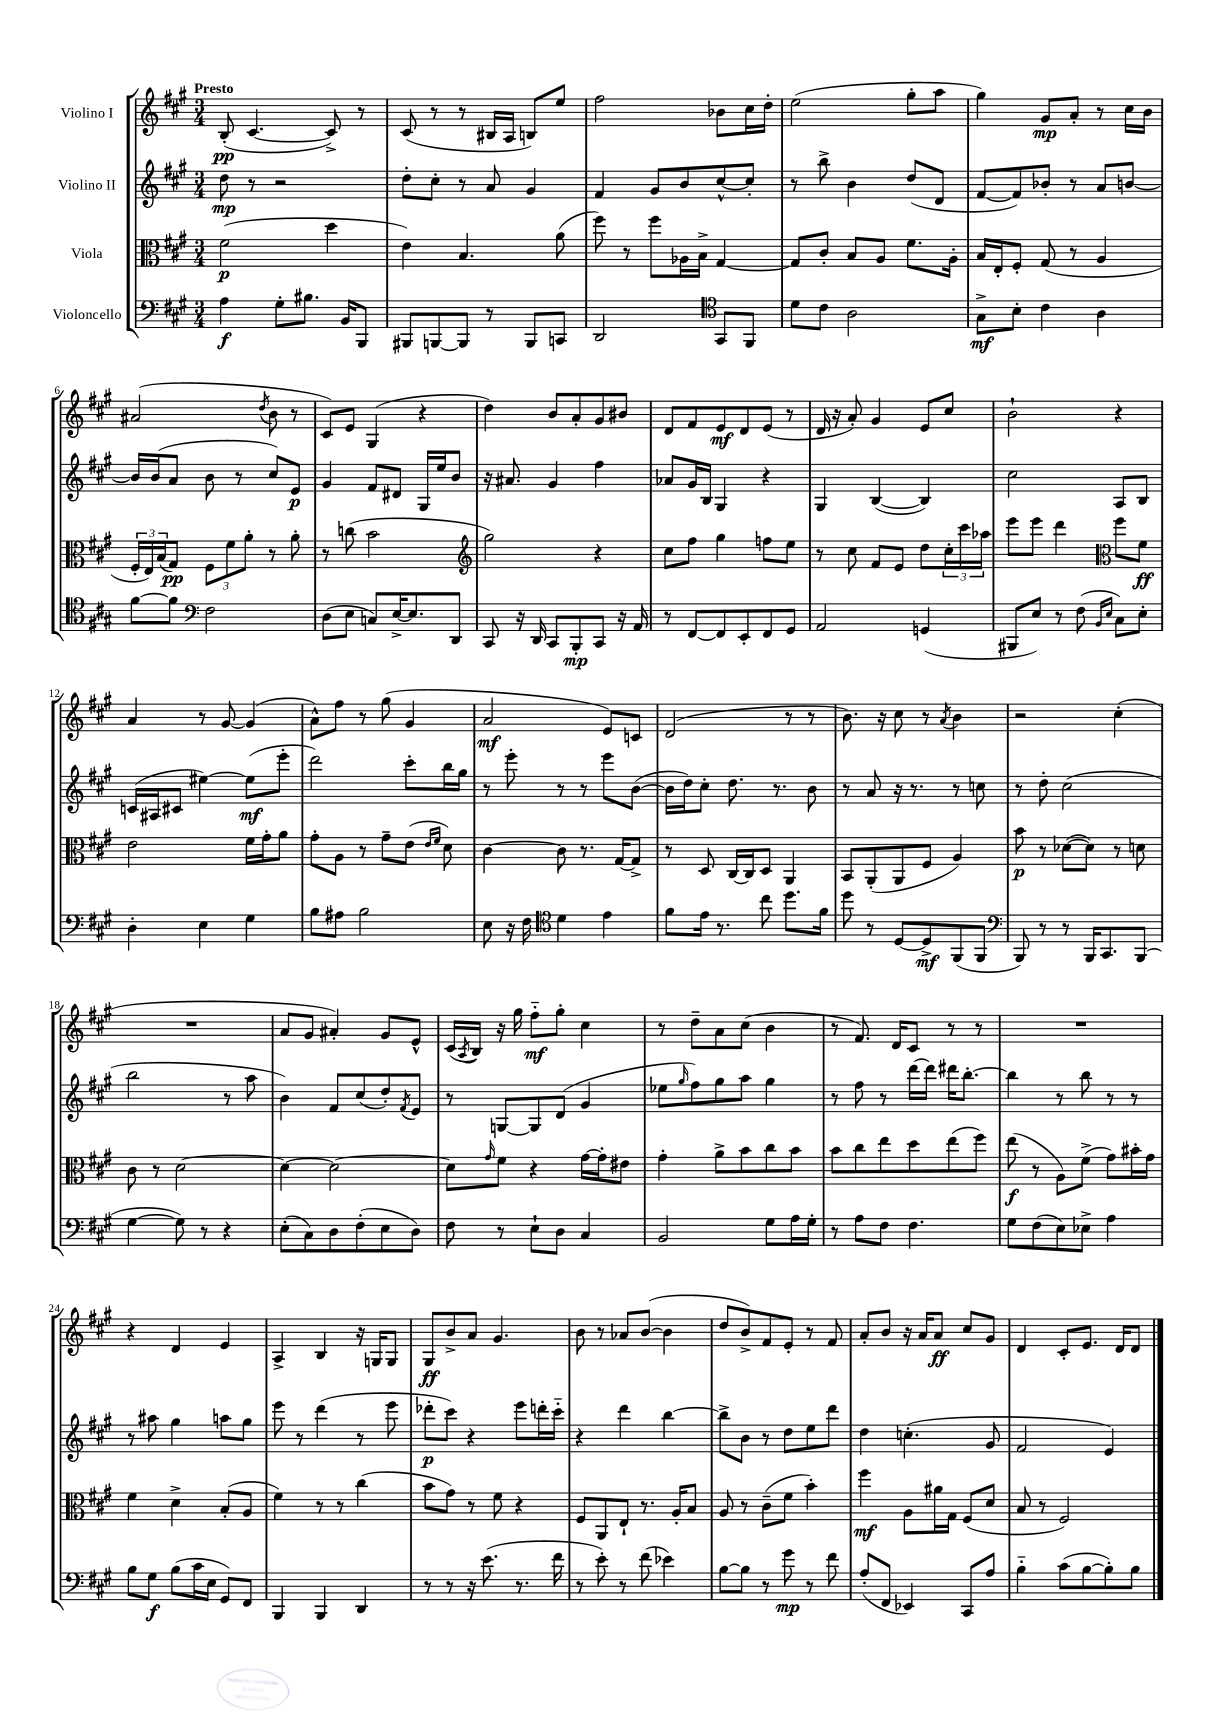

**kern	**dynam	**kern	**dynam	**kern	**dynam	**kern	**dynam
*part4	*part4	*part3	*part3	*part2	*part2	*part1	*part1
*staff4	*staff4	*staff3	*staff3	*staff2	*staff2	*staff1	*staff1
*I"Violoncello	*	*I"Viola	*	*I"Violino II	*	*I"Violino I	*
*clefF4	*	*clefC3	*	*clefG2	*	*clefG2	*
*k[f#c#g#]	*	*k[f#c#g#]	*	*k[f#c#g#]	*	*k[f#c#g#]	*
*M3/4	*	*M3/4	*	*M3/4	*	*M3/4	*
=1	=1	=1	=1	=1	=1	=1	=1
!	!	!	!	!	!	!LO:TX:a:B:t=Presto	!
4A\	f	(2f#\	p	8dd\	mp	(8B'/	pp
.	.	.	.	8r	.	[4.c#/	.
8G#'\L	.	.	.	2r	.	.	.
8.B#X\J	.	.	.	.	.	.	.
.	.	4dd\	.	.	.	8c#^/])	.
16BB/KL	.	.	.	.	.	.	.
8BBB/J	.	.	.	.	.	8r	.
=2	=2	=2	=2	=2	=2	=2	=2
8BBB#X/L	.	4e\)	.	8dd'\L	.	(8c#/	.
[8BBBn/	.	.	.	8cc#'\J	.	8r	.
8BBB/J]	.	4.B/	.	8r	.	8r	.
8r	.	.	.	8a/	.	16B#X/LL	.
.	.	.	.	.	.	16A/JJ	.
8BBB/L	.	.	.	4g#/	.	8Bn/L)	.
8CCn/J	.	(8a\	.	.	.	8ee/J	.
=3	=3	=3	=3	=3	=3	=3	=3
2DD/	.	8ff#\)	.	4f#/	.	2ff#\	.
.	.	8r	.	.	.	.	.
.	.	8ff#\L	.	8g#/L	.	.	.
.	.	16A-X\L	.	8b/	.	.	.
.	.	16B^\JJ	.	.	.	.	.
*clefC4	*	*	*	*	*	*	*
8GG#/L	.	[4G#/	.	[8cc#^^/	.	8b-X\L	.
8FF#/J	.	.	.	8cc#'/J]	.	16cc#\L	.
.	.	.	.	.	.	16dd'\JJ	.
=4	=4	=4	=4	=4	=4	=4	=4
8d\L	.	8G#/L]	.	8r	.	(2ee\	.
8c#\J	.	8c#'/J	.	8bb^\	.	.	.
2A\	.	8B/L	.	4b\	.	.	.
.	.	8A/J	.	.	.	.	.
.	.	8.f#\L	.	(8dd/L	.	8gg#'\L	.
.	.	.	.	8d/J	.	8aa\J	.
.	.	16A'\Jk	.	.	.	.	.
=5	=5	=5	=5	=5	=5	=5	=5
8G#^\L	mf	16B/LL	.	[8f#/L	.	4gg#\)	.
.	.	16E'/J	.	.	.	.	.
8B'\J	.	8F#'/J	.	8f#/])	.	.	.
4c#\	.	(8G#/	.	8b-X'/J	.	8g#/L	mp
.	.	8r	.	8r	.	8a'/J	.
4A\	.	4A/	.	8a/L	.	8r	.
.	.	.	.	[8bn/J	.	16cc#\LL	.
.	.	.	.	.	.	16b\JJ	.
!!LO:LB:g=z
=6	=6	=6	=6	=6	=6	=6	=6
[8f#\L	.	24F#'/LL	.	16b/LL]	.	(2a#X/	.
.	.	24E/)	.	.	.	.	.
.	.	.	.	(16b/J	.	.	.
.	.	(24B/J	.	.	.	.	.
8f#\J]	.	8G#/J)	pp	8a/J	.	.	.
*clefF4	*	*	*	*	*	*	*
2F#\	.	12F#\L	.	8b\	.	.	.
.	.	12f#\	.	.	.	.	.
.	.	.	.	8r	.	.	.
.	.	12a'\J	.	.	.	.	.
.	.	.	.	.	.	8qdd/	.
.	.	8r	.	8cc#/L)	.	8b\	.
.	.	8a'\	.	8e/J	p	8r	.
=7	=7	=7	=7	=7	=7	=7	=7
(8D\L	.	8r	.	4g#/	.	8c#/L)	.
8E\J	.	(8ccn\	.	.	.	8e/J	.
8Cn/L)	.	2b\	.	8f#/L	.	(4G#/	.
[16E^/K	.	.	.	8d#X/J	.	.	.
8.E/]	.	.	.	.	.	.	.
.	.	.	.	16G#/LL	.	4r	.
.	.	.	.	16ee/J	.	.	.
8DD/J	.	.	.	8b/J	.	.	.
=8	=8	=8	=8	=8	=8	=8	=8
*	*	*clefG2	*	*	*	*	*
8CC#/	.	2gg#\)	.	16r	.	4dd\)	.
.	.	.	.	8.a#X/	.	.	.
16r	.	.	.	.	.	.	.
16DD/	.	.	.	.	.	.	.
8CC#/L	.	.	.	4g#/	.	8b/L	.
8BBB'/	mp	.	.	.	.	8a'/	.
8CC#/J	.	4r	.	4ff#\	.	8g#/	.
16r	.	.	.	.	.	8b#X/J	.
16AA/	.	.	.	.	.	.	.
=9	=9	=9	=9	=9	=9	=9	=9
8r	.	8cc#\L	.	8a-X/L	.	8d/L	.
[8FF#/L	.	8ff#\J	.	16g#/L	.	8f#/	.
.	.	.	.	16B/JJ	.	.	.
8FF#/]	.	4gg#\	.	4G#/	.	8e/	mf
8EE'/	.	.	.	.	.	8d/	.
8FF#/	.	8ffn\L	.	4r	.	(8e/J	.
8GG#/J	.	8ee\J	.	.	.	8r	.
=10	=10	=10	=10	=10	=10	=10	=10
2AA/	.	8r	.	4G#/	.	16d/	.
.	.	.	.	.	.	16r	.
.	.	8cc#\	.	.	.	8a'/)	.
.	.	8f#/L	.	([4B/	.	4g#/	.
.	.	8e/J	.	.	.	.	.
(4GGn/	.	8dd\L	.	4B/])	.	8e/L	.
.	.	24cc#'\L	.	.	.	8cc#/J	.
.	.	24ccc#\	.	.	.	.	.
.	.	24aa-X\JJ	.	.	.	.	.
=11	=11	=11	=11	=11	=11	=11	=11
8BBB#X/L	.	8eee\L	.	2cc#\	.	2b`\	.
8E/J)	.	8eee\J	.	.	.	.	.
8r	.	4ddd\	.	.	.	.	.
(8F#\	.	.	.	.	.	.	.
16qqBB/LL	.	.	.	.	.	.	.
16qqE/JJ	.	.	.	.	.	.	.
*	*	*clefC3	*	*	*	*	*
8C#\L)	.	8ff#\L	.	8A/L	.	4r	.
8E'\J	.	8f#\J	ff	8B/J	.	.	.
!!LO:LB:g=z
=12	=12	=12	=12	=12	=12	=12	=12
4D'\	.	2e\	.	(16cn/LL	.	4a/	.
.	.	.	.	16A#X/J	.	.	.
.	.	.	.	8c#X/J	.	.	.
4E\	.	.	.	[4ee#X\)	.	8r	.
.	.	.	.	.	.	[8g#/	.
4G#\	.	16f#\LL	.	(8ee#\L]	mf	(4g#/]	.
.	.	16g#'\J	.	.	.	.	.
.	.	8a\J	.	8eee'\J	.	.	.
=13	=13	=13	=13	=13	=13	=13	=13
8B\L	.	8g#'\L	.	2ddd\)	.	8a^^\L)	.
8A#X\J	.	8A\J	.	.	.	8ff#\J	.
2B\	.	8r	.	.	.	8r	.
.	.	8g#~\L	.	.	.	(8gg#\	.
.	.	(8e\J	.	8ccc#'\L	.	4g#/	.
.	.	16qqe/LL	.	.	.	.	.
.	.	16qqf#/JJ	.	.	.	.	.
.	.	8d\)	.	16bb\L	.	.	.
.	.	.	.	16gg#\JJ	.	.	.
=14	=14	=14	=14	=14	=14	=14	=14
8E\	.	[4c#\	.	8r	.	2a/	mf
16r	.	.	.	8eee'\	.	.	.
16F#\	.	.	.	.	.	.	.
*clefC4	*	*	*	*	*	*	*
4d\	.	8c#\]	.	8r	.	.	.
.	.	8.r	.	8r	.	.	.
4e\	.	.	.	8eee\L	.	8e/L)	.
.	.	[16G#/KL	.	.	.	.	.
.	.	8G#^/J]	.	([8b\J	.	8cn/J	.
=15	=15	=15	=15	=15	=15	=15	=15
8f#\L	.	8r	.	16b\LL]	.	(2d/	.
.	.	.	.	16dd\J)	.	.	.
16e\Jk	.	8D/	.	8cc#'\J	.	.	.
8.r	.	.	.	.	.	.	.
.	.	[16C#/LL	.	8.dd\	.	.	.
.	.	16C#/J]	.	.	.	.	.
8cc#\	.	8D/J	.	.	.	.	.
.	.	.	.	8.r	.	.	.
8.dd\L	.	4AA/	.	.	.	8r	.
.	.	.	.	8b\	.	8r	.
16f#\Jk	.	.	.	.	.	.	.
=16	=16	=16	=16	=16	=16	=16	=16
8dd\	.	8BB/L	.	8r	.	8.b\)	.
8r	.	(8AA'/	.	8a/	.	.	.
.	.	.	.	.	.	16r	.
[8D/L	.	8AA/	.	16r	.	8cc#\	.
.	.	.	.	8.r	.	.	.
8D^/]	mf	8F#/J	.	.	.	8r	.
.	.	.	.	.	.	8qa/	.
(8FF#/	.	4A/)	.	8r	.	4b\	.
8FF#/J	.	.	.	8ccn\	.	.	.
=17	=17	=17	=17	=17	=17	=17	=17
*clefF4	*	*	*	*	*	*	*
8BBB/)	.	8b\	p	8r	.	2r	.
8r	.	8r	.	8dd'\	.	.	.
8r	.	([8d-X\L	.	(2cc#\	.	.	.
16BBB/KL	.	8d-\J])	.	.	.	.	.
8.CC#/	.	.	.	.	.	.	.
.	.	8r	.	.	.	(4cc#'\	.
(8BBB/J	.	8dn\	.	.	.	.	.
!!LO:LB:g=z
=18	=18	=18	=18	=18	=18	=18	=18
[4G#\	.	8c#\	.	2bb\	.	2.r	.
.	.	8r	.	.	.	.	.
8G#\])	.	[2d\	.	.	.	.	.
8r	.	.	.	.	.	.	.
4r	.	.	.	8r	.	.	.
.	.	.	.	8aa\	.	.	.
=19	=19	=19	=19	=19	=19	=19	=19
(8E'\L	.	4d\_	.	4b\)	.	8a/L	.
8C#\)	.	.	.	.	.	8g#/J	.
8D\	.	2d\_	.	8f#/L	.	4a#X'/)	.
(8F#'\	.	.	.	(8cc#/	.	.	.
8E\	.	.	.	8dd'/)	.	8g#/L	.
.	.	.	.	8qf#/	.	.	.
8D\J)	.	.	.	8e/J	.	8e^^/J	.
=20	=20	=20	=20	=20	=20	=20	=20
8F#\	.	8d\L]	.	8r	.	(16c#/LL	.
.	.	.	.	.	.	8qA/	.
.	.	.	.	.	.	16B/JJ)	.
.	.	16qqg#/	.	.	.	.	.
8r	.	8f#\J	.	[8Gn/L	.	16r	.
.	.	.	.	.	.	16gg#\	.
8E`\L	.	4r	.	8G/]	.	8ff#\L	mf
8D\J	.	.	.	(8d/J	.	8gg#'\J	.
4C#/	.	[16g#\LL	.	4g#/	.	4cc#\	.
.	.	16g#'\J]	.	.	.	.	.
.	.	8e#X\J	.	.	.	.	.
=21	=21	=21	=21	=21	=21	=21	=21
2BB/	.	4g#'\	.	8ee-X\L	.	8r	.
.	.	.	.	16qqgg#/	.	.	.
.	.	.	.	8ff#\)	.	8dd~\L	.
.	.	8a^\L	.	8gg#\	.	8a\	.
.	.	8b\	.	8aa\J	.	(8cc#\J	.
8G#\L	.	8cc#\	.	4gg#\	.	4b\	.
16A\L	.	8b\J	.	.	.	.	.
16G#'\JJ	.	.	.	.	.	.	.
=22	=22	=22	=22	=22	=22	=22	=22
8r	.	8b\L	.	8r	.	8r	.
8A\L	.	8cc#\	.	8ff#\	.	8.f#/)	.
8F#\J	.	8ee\	.	8r	.	.	.
.	.	.	.	.	.	16d/KL	.
4.F#\	.	8dd\	.	[16ddd\LL	.	8c#/J	.
.	.	.	.	16ddd\JJ]	.	.	.
.	.	(8ee\	.	16ddd#X\KL	.	8r	.
.	.	.	.	[8.bb'\J	.	.	.
.	.	8ff#\J)	.	.	.	8r	.
=23	=23	=23	=23	=23	=23	=23	=23
8G#\L	.	(8ee\	f	4bb\]	.	2.r	.
(8F#\	.	8r	.	.	.	.	.
8E\)	.	8A\L)	.	8r	.	.	.
8E-X^\J	.	(8f#^\J	.	8bb\	.	.	.
4A\	.	8g#\L)	.	8r	.	.	.
.	.	16b#X'\L	.	8r	.	.	.
.	.	16g#\JJ	.	.	.	.	.
!!LO:LB:g=z
=24	=24	=24	=24	=24	=24	=24	=24
8B\L	.	4f#\	.	8r	.	4r	.
8G#\J	f	.	.	8aa#X\	.	.	.
(8B\L	.	4d^\	.	4gg#\	.	4d/	.
16c#\L	.	.	.	.	.	.	.
16E\JJ	.	.	.	.	.	.	.
8GG#/L)	.	(8B'/L	.	8aan\L	.	4e/	.
8FF#/J	.	8A/J	.	8gg#\J	.	.	.
=25	=25	=25	=25	=25	=25	=25	=25
4BBB/	.	4f#\)	.	8eee\	.	4A^/	.
.	.	.	.	8r	.	.	.
4BBB/	.	8r	.	(4ddd\	.	4B/	.
.	.	8r	.	.	.	.	.
4DD/	.	(4cc#\	.	8r	.	16r	.
.	.	.	.	.	.	16Gn/KL	.
.	.	.	.	8eee\	.	8G/J	.
=26	=26	=26	=26	=26	=26	=26	=26
8r	.	8b\L	.	8ddd-X'\L	p	8G#/L	ff
8r	.	8g#\J)	.	8ccc#\J)	.	8b^/	.
16r	.	8r	.	4r	.	8a/J	.
(8.e\	.	.	.	.	.	.	.
.	.	8f#\	.	.	.	4.g#/	.
8.r	.	4r	.	8eee\L	.	.	.
.	.	.	.	16dddn'\L	.	.	.
16f#\	.	.	.	16ccc#\JJ	.	.	.
=27	=27	=27	=27	=27	=27	=27	=27
8r	.	8F#/L	.	4r	.	8b\	.
8e'\)	.	8AA/	.	.	.	8r	.
8r	.	8E`/J	.	4ddd\	.	8a-X/L	.
(8f#\	.	8.r	.	.	.	([8b/J	.
4e-X\)	.	.	.	[4bb\	.	4b\]	.
.	.	16A'/KL	.	.	.	.	.
.	.	8B/J	.	.	.	.	.
=28	=28	=28	=28	=28	=28	=28	=28
[8B\L	.	8A/	.	8bb^\L]	.	8dd/L	.
8B\J]	.	8r	.	8b\J	.	8b^/)	.
8r	.	(8c#~\L	.	8r	.	8f#/	.
8g#\	mp	8f#\J	.	8dd\L	.	8e'/J	.
8r	.	4b'\)	.	8ee\	.	8r	.
8f#\	.	.	.	8ddd\J	.	8f#/	.
=29	=29	=29	=29	=29	=29	=29	=29
(8A'/L	.	4ff#\	mf	4dd\	.	8a'/L	.
8FF#/J	.	.	.	.	.	8b/J	.
4EE-X/)	.	8A\L	.	(4.ccn'\	.	16r	.
.	.	.	.	.	.	16a/KL	.
.	.	16a#X\L	.	.	.	8a/J	ff
.	.	16G#\JJ	.	.	.	.	.
8CC#/L	.	(8F#/L	.	.	.	8cc#/L	.
8A/J	.	8d/J	.	8g#/	.	8g#/J	.
=30	=30	=30	=30	=30	=30	=30	=30
4B\	.	8B/	.	2f#/	.	4d/	.
.	.	8r	.	.	.	.	.
(8c#\L	.	2F#/)	.	.	.	8c#'/L	.
[8B\	.	.	.	.	.	8.e/J	.
8B'\])	.	.	.	4e/)	.	.	.
.	.	.	.	.	.	16d/KL	.
8B\J	.	.	.	.	.	8d/J	.
==	==	==	==	==	==	==	==
*-	*-	*-	*-	*-	*-	*-	*-
